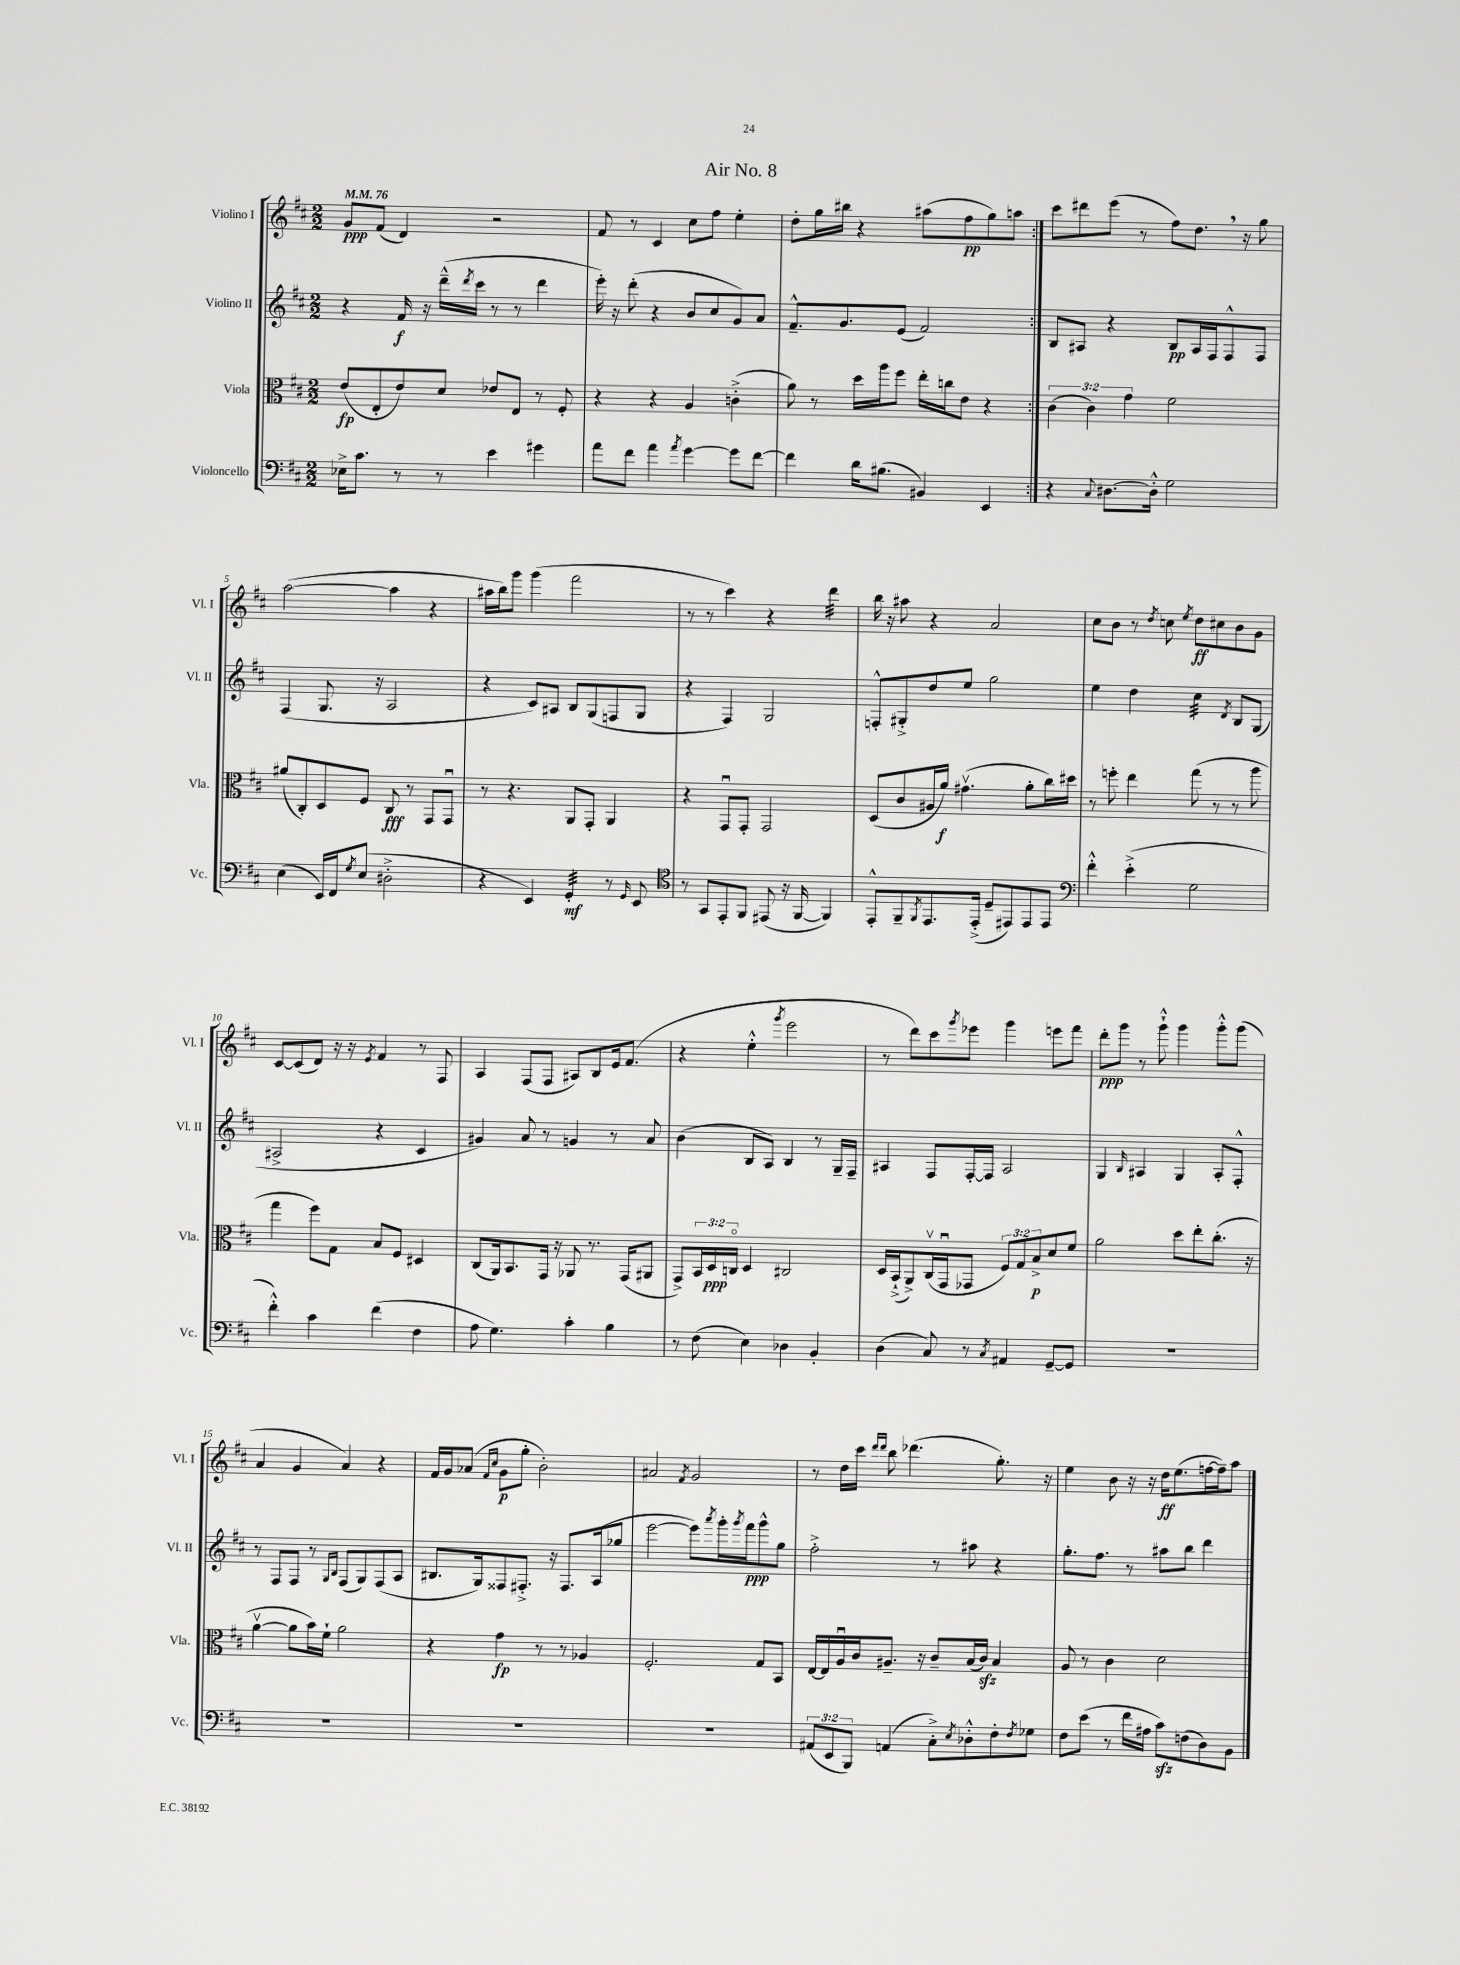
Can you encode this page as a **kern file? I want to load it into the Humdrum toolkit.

**kern	**kern	**kern	**kern
*staff4	*staff3	*staff2	*staff1
*clefF4	*clefC3	*clefG2	*clefG2
*k[f#c#]	*k[f#c#]	*k[f#c#]	*k[f#c#]
*M2/2	*M2/2	*M2/2	*M2/2
*MM76	*MM76	*MM76	*MM76
16E-^	(8e	4r	8g
8.c#	.	.	.
.	8E'	.	(8f#
8r	8e)	16f#	4d)
.	.	16r	.
8r	8d	(16ddd~^^	.
.	.	8qddd	.
.	.	16ccc#	.
4e	8e-	8r	2r
.	8E	8r	.
4g#	8r	4ddd	.
.	8F#'	.	.
=	=	=	=
8a	4r	16eee')	8f#
.	.	16r	.
8f#	.	(8ddd'	8r
4a	4r	4r	4c#
8qa	.	.	.
[4g	4A	8b	8cc#
.	.	8cc#	8ff#
8g]	(4c'^	8g)	4ee'
[8f#	.	8a	.
=	=	=	=
4f#]	8a)	8.f#~^^	8dd'
.	8r	.	16gg
.	.	8.g	16bb#
16d	16dd	.	4r
(8.B#	16aa	.	.
.	8ff#	(8e	.
4BB#)	16ee'	2f#)	(8aa#
.	16cc	.	.
.	8e	.	8ff#
4EE	4r	.	8gg)
.	.	.	8aa
=:|!	=:|!	=:|!	=:|!
4r	(6c#	8B	8ccc#
.	.	8A#	8ddd#
.	6c#)	.	.
8qqC#	.	.	.
[8.D#	.	4r	(8eee
.	6g	.	.
.	.	.	8r
16D#'^^]	.	.	.
2G	2f#	8B	8ff#)
.	.	16A#	8.dd
.	.	16F#	.
.	.	8F#^^	.
.	.	.	16r
.	.	8F#	8gg
=	=	=	=
(4E	(8a#	(4F#	([2aa
.	8C#')	.	.
16EE)	8D	8.G	.
16FF#	.	.	.
8qG	.	.	.
(8E	8F#	.	.
.	.	16r	.
2D#'^	8C#	2A	4aa]
.	8r	.	.
.	8GG	.	4r
.	8GGu	.	.
=	=	=	=
4r	8r	4r	16aa#
.	.	.	16bb)
.	4.r	.	8ggg
4EE)	.	8c#)	(4ggg
.	.	8A#	.
4GG'	8AA	8B	2fff#
.	8GG'	(8G	.
8r	4AA	8F	.
16qqGG	.	.	.
8EE	.	8G	.
=	=	=	=
*clefC4	*	*	*
8r	4r	4r	8r
8GG	.	.	8r
8EE'	8GGu	4F#)	4ccc#)
8FF#	8GG'	.	.
(8EE#	2GG	2G	4r
16r	.	.	.
[16FF#	.	.	.
4FF#])	.	.	4ddd
=	=	=	=
8EE'^^	(8D	8F'^^	16bb
.	.	.	16r
8FF#~	8c#	8G#'^	8aa#
8qFF#	.	.	.
8.EE	16A#	8dd	4r
.	16a)	.	.
.	(4.g#v	8ee	.
(16EE'^	.	.	.
8D~	.	2gg	2a
8EE#)	.	.	.
8EE#	8a'	.	.
8EE#	16cc#)	.	.
.	16dd#	.	.
=	=	=	=
*clefF4	*	*	*
4f#'^^	8r	4ee	8cc#
.	8ff'	.	8b
(4e'^	4ee	4dd	8r
.	.	.	8qdd
.	.	.	8cc
.	.	.	8qee
2G	(8gg	4cc#	8dd
.	8r	.	8cc#
.	.	8qd	.
.	8r	8B	8b
.	8aa	(8G	8g
=	=	=	=
4f#'^^)	4gg	2A#^	[8c#
.	.	.	(8c#]
4c#	8ff#)	.	8d)
.	8G	.	16r
.	.	.	16r
.	.	.	8qe
(4f#	8B	4r	4f#
.	8F#	.	.
4F#	4D#	4c#	8r
.	.	.	8F#
=	=	=	=
8A	(8C#	4g#)	4A
4.G)	16AA)	.	.
.	8.BB	.	.
.	.	8a	(8F#
.	16GG	8r	8F#
.	16r	.	.
4c#'	8AA-	4g	8A#)
.	8.r	.	8B
4B	.	8r	16e
.	(16GG	.	(8.f#
.	8AA#	8a	.
=	=	=	=
8r	8GG^)	(4b	4r
(8F#	24BB	.	.
.	24D	.	.
.	24Co	.	.
4E)	4D	8B	4ee'^^
.	.	8A)	.
.	.	.	8qggg
4D-	2C#	4B	2eee
4BB'	.	8r	.
.	.	16G~	.
.	.	16F#~	.
=	=	=	=
(4D	16D	4A#	8r
.	(16BB`^	.	.
.	8AA^)	.	8ddd)
8C#)	(16C#v	8F#	8ccc#
.	16GGu	.	.
.	.	.	8qggg
8r	8GG-	[16F#'	8eee-
.	.	16F#]	.
8qC#	.	.	.
4AA#	12F#)	2A#	4ggg
.	12G	.	.
.	12B^	.	.
[8GG~	8d	.	8eee
8GG]	8f#	.	8fff#
=	=	=	=
1r	2a	4G	8ddd'
.	.	.	8ggg
.	.	16qqB	.
.	.	4A#	8r
.	.	.	8ggg`^^
.	8dd	4G	4ggg
.	8ee'	.	.
.	(8.cc#'	8A#'	8ggg'^^
.	.	8F#'^^	(8ggg
.	16r	.	.
=	=	=	=
1r	[4av	8r	4a
.	.	8F#	.
.	8a]	8F#	4g
.	16b)	8r	.
.	16f#`	.	.
.	.	16qqG	.
.	.	16qqB	.
.	2a	(8F#	4a)
.	.	8G)	.
.	.	(8F#	4r
.	.	8A	.
=	=	=	=
1r	4r	8.B#	16f#
.	.	.	16g
.	.	.	(8a-
.	.	16G)	.
.	.	.	16qqf#
.	.	.	16qqcc#
.	4g	8F##	8g
.	.	8.F#'^	8gg'
.	8r	.	2b')
.	.	16r	.
.	8r	8.F#	.
.	4A-	.	.
.	.	(16A	.
.	.	8gg-	.
=	=	=	=
1r	2.F#'	[2eee	2a#
.	.	.	8qf#
.	.	8eee])	2g
.	.	8qaaa	.
.	.	16ggg'	.
.	.	8qggg	.
.	.	16fff#	.
.	8G	8ggg^^	.
.	8BB	8gg	.
=	=	=	=
(12AA#	[16E	2ff#'^	8r
.	16E]	.	.
12EE	.	.	.
.	16Au	.	16dd
12BBB)	.	.	.
.	16c#	.	16ccc#
.	.	.	16qqddd
.	.	.	16qqddd
(4AA	8.A#~	.	8bb
.	.	.	(4.ddd-
.	16r	.	.
8C#'^)	8c#~	8r	.
8qE	.	.	.
8D-'^^	(16B	8aa#	.
.	16c#)	.	.
8F#'	4B	4r	8.gg')
8qF#	.	.	.
8G-	.	.	.
.	.	.	16r
=	=	=	=
8F#	8A	8.gg'	4ee
(8e	8r	.	.
.	.	8.ff#	.
8r	4c#	.	8b
16f#	.	8r	16r
16A#	.	.	16r
8c#)	2d	8aa#	16dd
.	.	.	(8.ee
(8F	.	8bb	.
8D)	.	4ddd	[16ff
.	.	.	16ff~])
8BB	.	.	8aa
==	==	==	==
*-	*-	*-	*-
